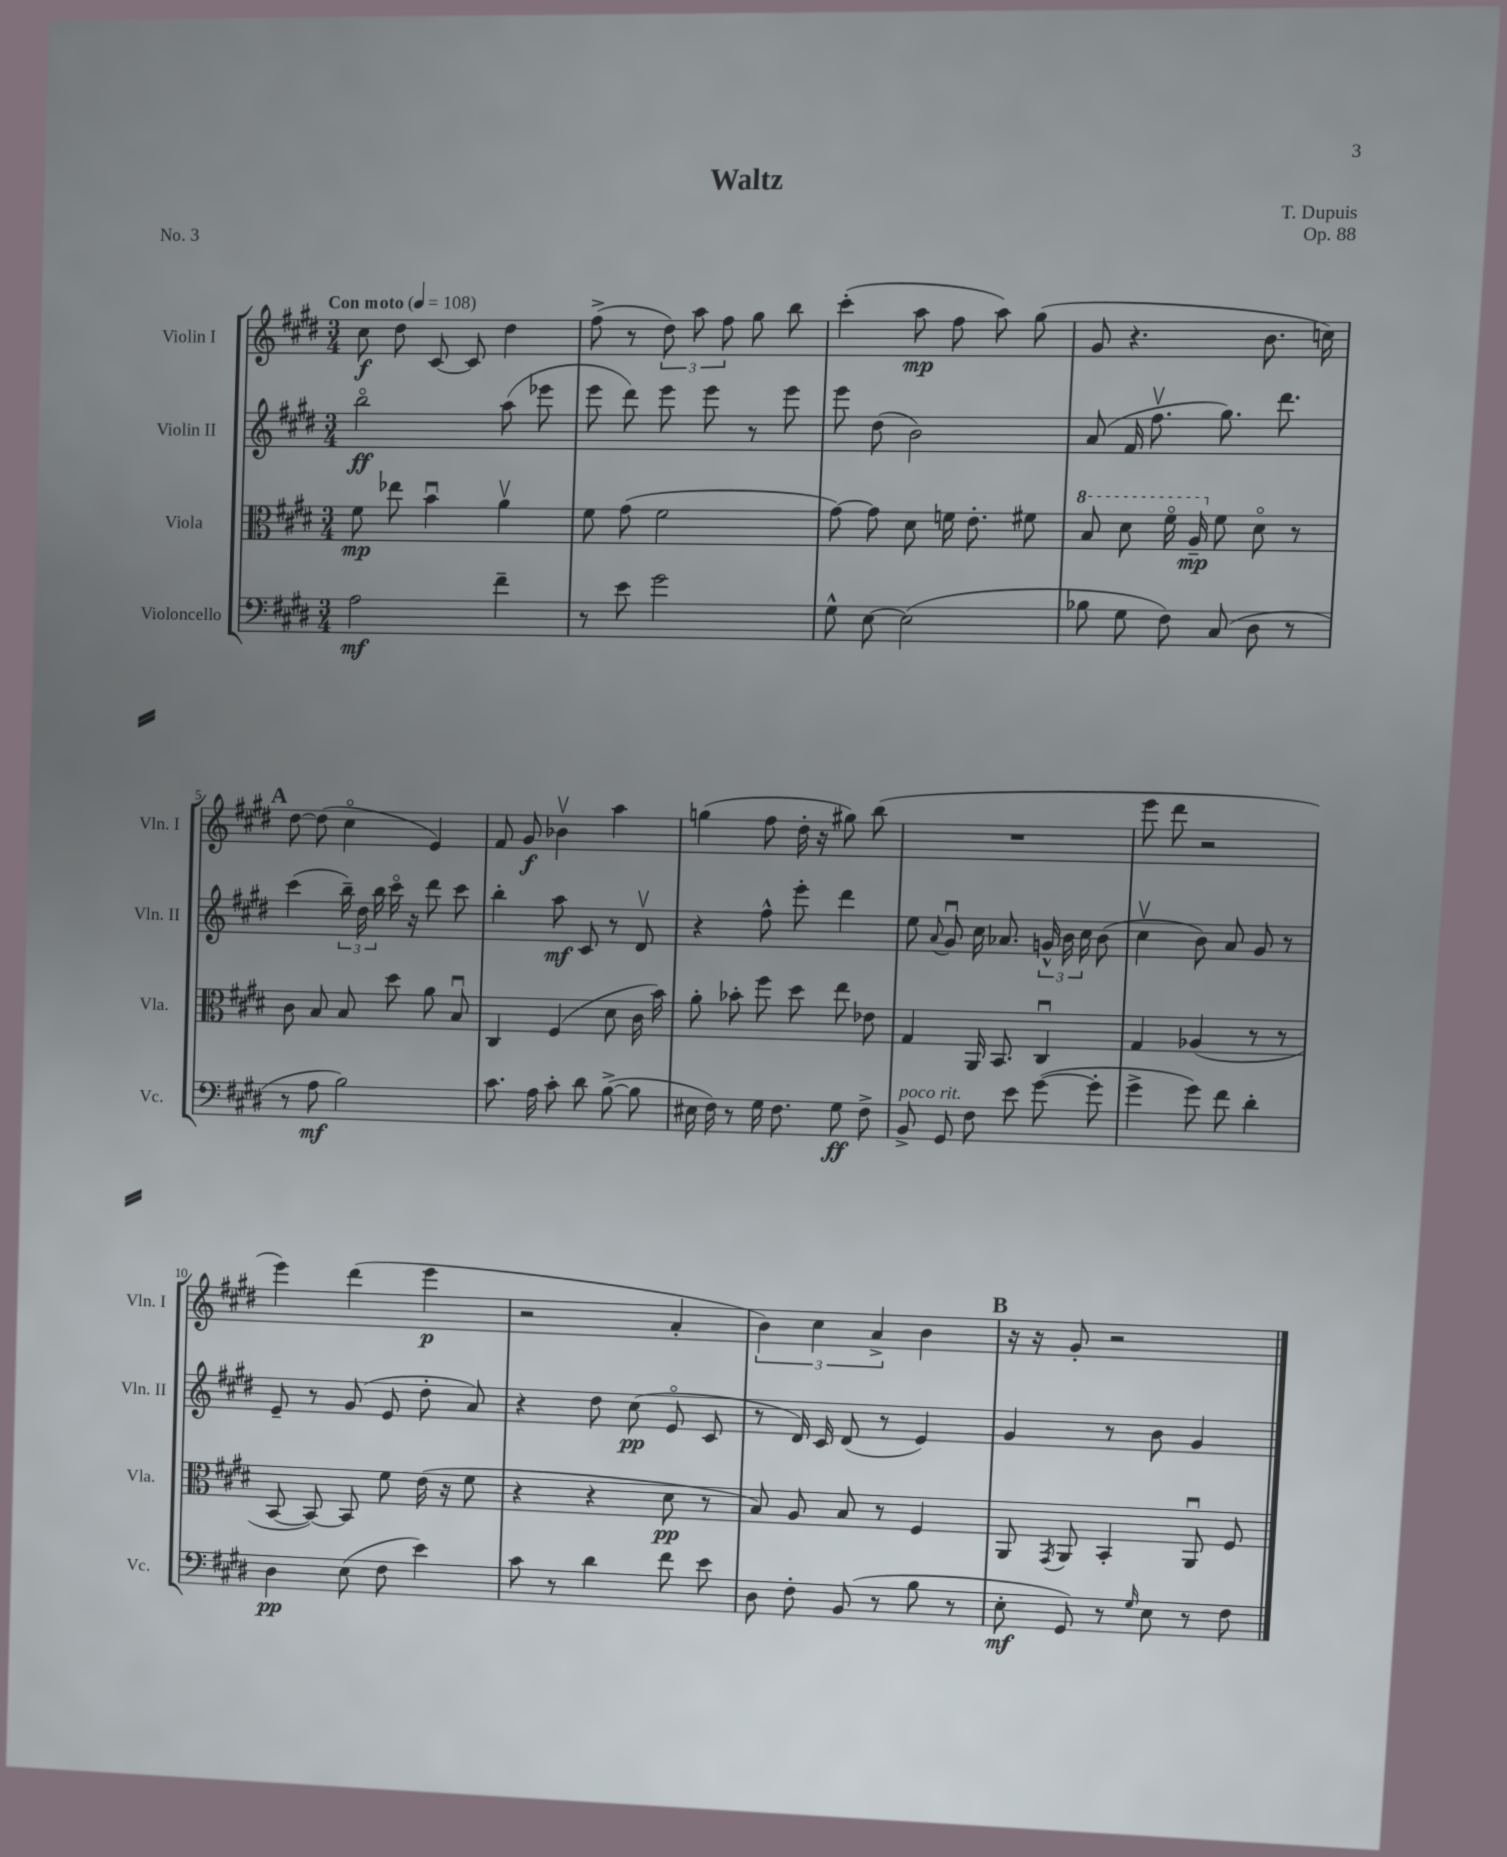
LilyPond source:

\header { title = "Waltz" composer = "T. Dupuis" opus = "Op. 88" piece = "No. 3" }
<<
\new StaffGroup <<
\new Staff = "s0" \with { instrumentName = "Violin I" shortInstrumentName = "Vln. I" } {
    \clef treble \key e \major \numericTimeSignature \time 3/4 \tempo "Con moto" 4 = 108
    \autoBeamOff cis''8\f dis''8 cis'8~ cis'8 dis''4 |
    fis''8->( r8 \tuplet 3/2 { dis''8) a''8 fis''8 } gis''8 b''8 |
    cis'''4-.( a''8\mp fis''8 a''8) gis''8( |
    gis'8 r4. b'8. c''16) |
    \mark \markup { \bold "A" } dis''8~ dis''8( cis''4\flageolet e'4) |
    fis'8 gis'8\f bes'4\upbow a''4 |
    g''4( fis''8 dis''16-. r16 gis''8) b''8( |
    R2. |
    e'''8 dis'''8 r2 |
    e'''4) dis'''4( e'''4\p |
    r2 a'4-. |
    \tuplet 3/2 { b'4) cis''4 a'4-> } b'4 |
    \mark \markup { \bold "B" } r16 r16 gis'8-. r2 \bar "|." |
}
\new Staff = "s1" \with { instrumentName = "Violin II" shortInstrumentName = "Vln. II" } {
    \clef treble \key e \major \numericTimeSignature \time 3/4
    \autoBeamOff b''2\flageolet\ff a''8( ees'''8 |
    e'''8 dis'''8) e'''8 e'''8 r8 e'''8 |
    e'''8 dis''8( b'2) |
    a'8( fis'16 fis''8.\upbow gis''8.) dis'''8. |
    \mark \markup { \bold "A" } cis'''4( \tuplet 3/2 { b''16--) dis''16 b''16 } cis'''16\flageolet r16 dis'''8 cis'''8 |
    b''4-. a''8\mf cis'8 r8 dis'8\upbow |
    r4 fis''8-^ e'''8-. dis'''4 |
    e''8 \appoggiatura { a'8 } gis'8\downbow cis''16 aes'8. \tuplet 3/2 { g'16-^ b'16 cis''16 } b'8( |
    cis''4\upbow b'8) a'8 gis'8 r8 |
    e'8-- r8 gis'8( e'8 dis''8-. a'8) |
    r4 dis''8 cis''8\pp( e'8\flageolet cis'8 |
    r8 dis'16) cis'16 dis'8( r8 e'4) |
    \mark \markup { \bold "B" } gis'4 r8 b'8 gis'4 \bar "|." |
}
\new Staff = "s2" \with { instrumentName = "Viola" shortInstrumentName = "Vla." } {
    \clef alto \key e \major \numericTimeSignature \time 3/4
    \autoBeamOff fis'8\mp ees''8 b'4\downbow a'4\upbow |
    fis'8 gis'8( fis'2 |
    gis'8~) gis'8 dis'8 f'16 e'8.-. fis'8 |
    \ottava #1 b'8 dis''8 fis''16\flageolet a'16--\mp \ottava #0 fis'8 dis'8\flageolet r8 |
    \mark \markup { \bold "A" } cis'8 b8 b8 dis''8 a'8 b8\downbow |
    cis4 fis4( dis'8 cis'16 b'16) |
    a'8-. bes'8-. fis''8 dis''8 e''8 ees'8 |
    gis4 a,16 b,8. cis4\downbow |
    gis4 aes4( r8 r8 |
    b,8~ b,8~) b,8 fis'8 e'16( r16 fis'8 |
    r4 r4 dis'8\pp r8 |
    b8) a8 b8 r8 fis4 |
    \mark \markup { \bold "B" } a,8 \acciaccatura { gis,8 } a,8 b,4-. a,8\downbow fis8 \bar "|." |
}
\new Staff = "s3" \with { instrumentName = "Violoncello" shortInstrumentName = "Vc." } {
    \clef bass \key e \major \numericTimeSignature \time 3/4
    \autoBeamOff a2\mf fis'4-- |
    r8 e'8 gis'2 |
    gis8-^ e8~ e2( |
    bes8 gis8 fis8) cis8( dis8 r8 |
    \mark \markup { \bold "A" } r8 a8\mf b2) |
    cis'8. a16 cis'8-. dis'8 b8~->( b8 |
    eis16 fis16) r8 gis16 fis8. gis8\ff fis8-> |
    b,8->^\markup { \italic "poco rit." } gis,8 fis8 e'8 gis'8~( gis'8-. |
    gis'4-> gis'8) fis'8 dis'4-. |
    dis4\pp e8( fis8 e'4) |
    cis'8 r8 dis'4 fis'8 e'8 |
    dis8 fis8-. b,8( r8 b8 r8 |
    \mark \markup { \bold "B" } e8-.\mf gis,8) r8 \grace { gis16 } e8 r8 fis8 \bar "|." |
}
>>
>>
